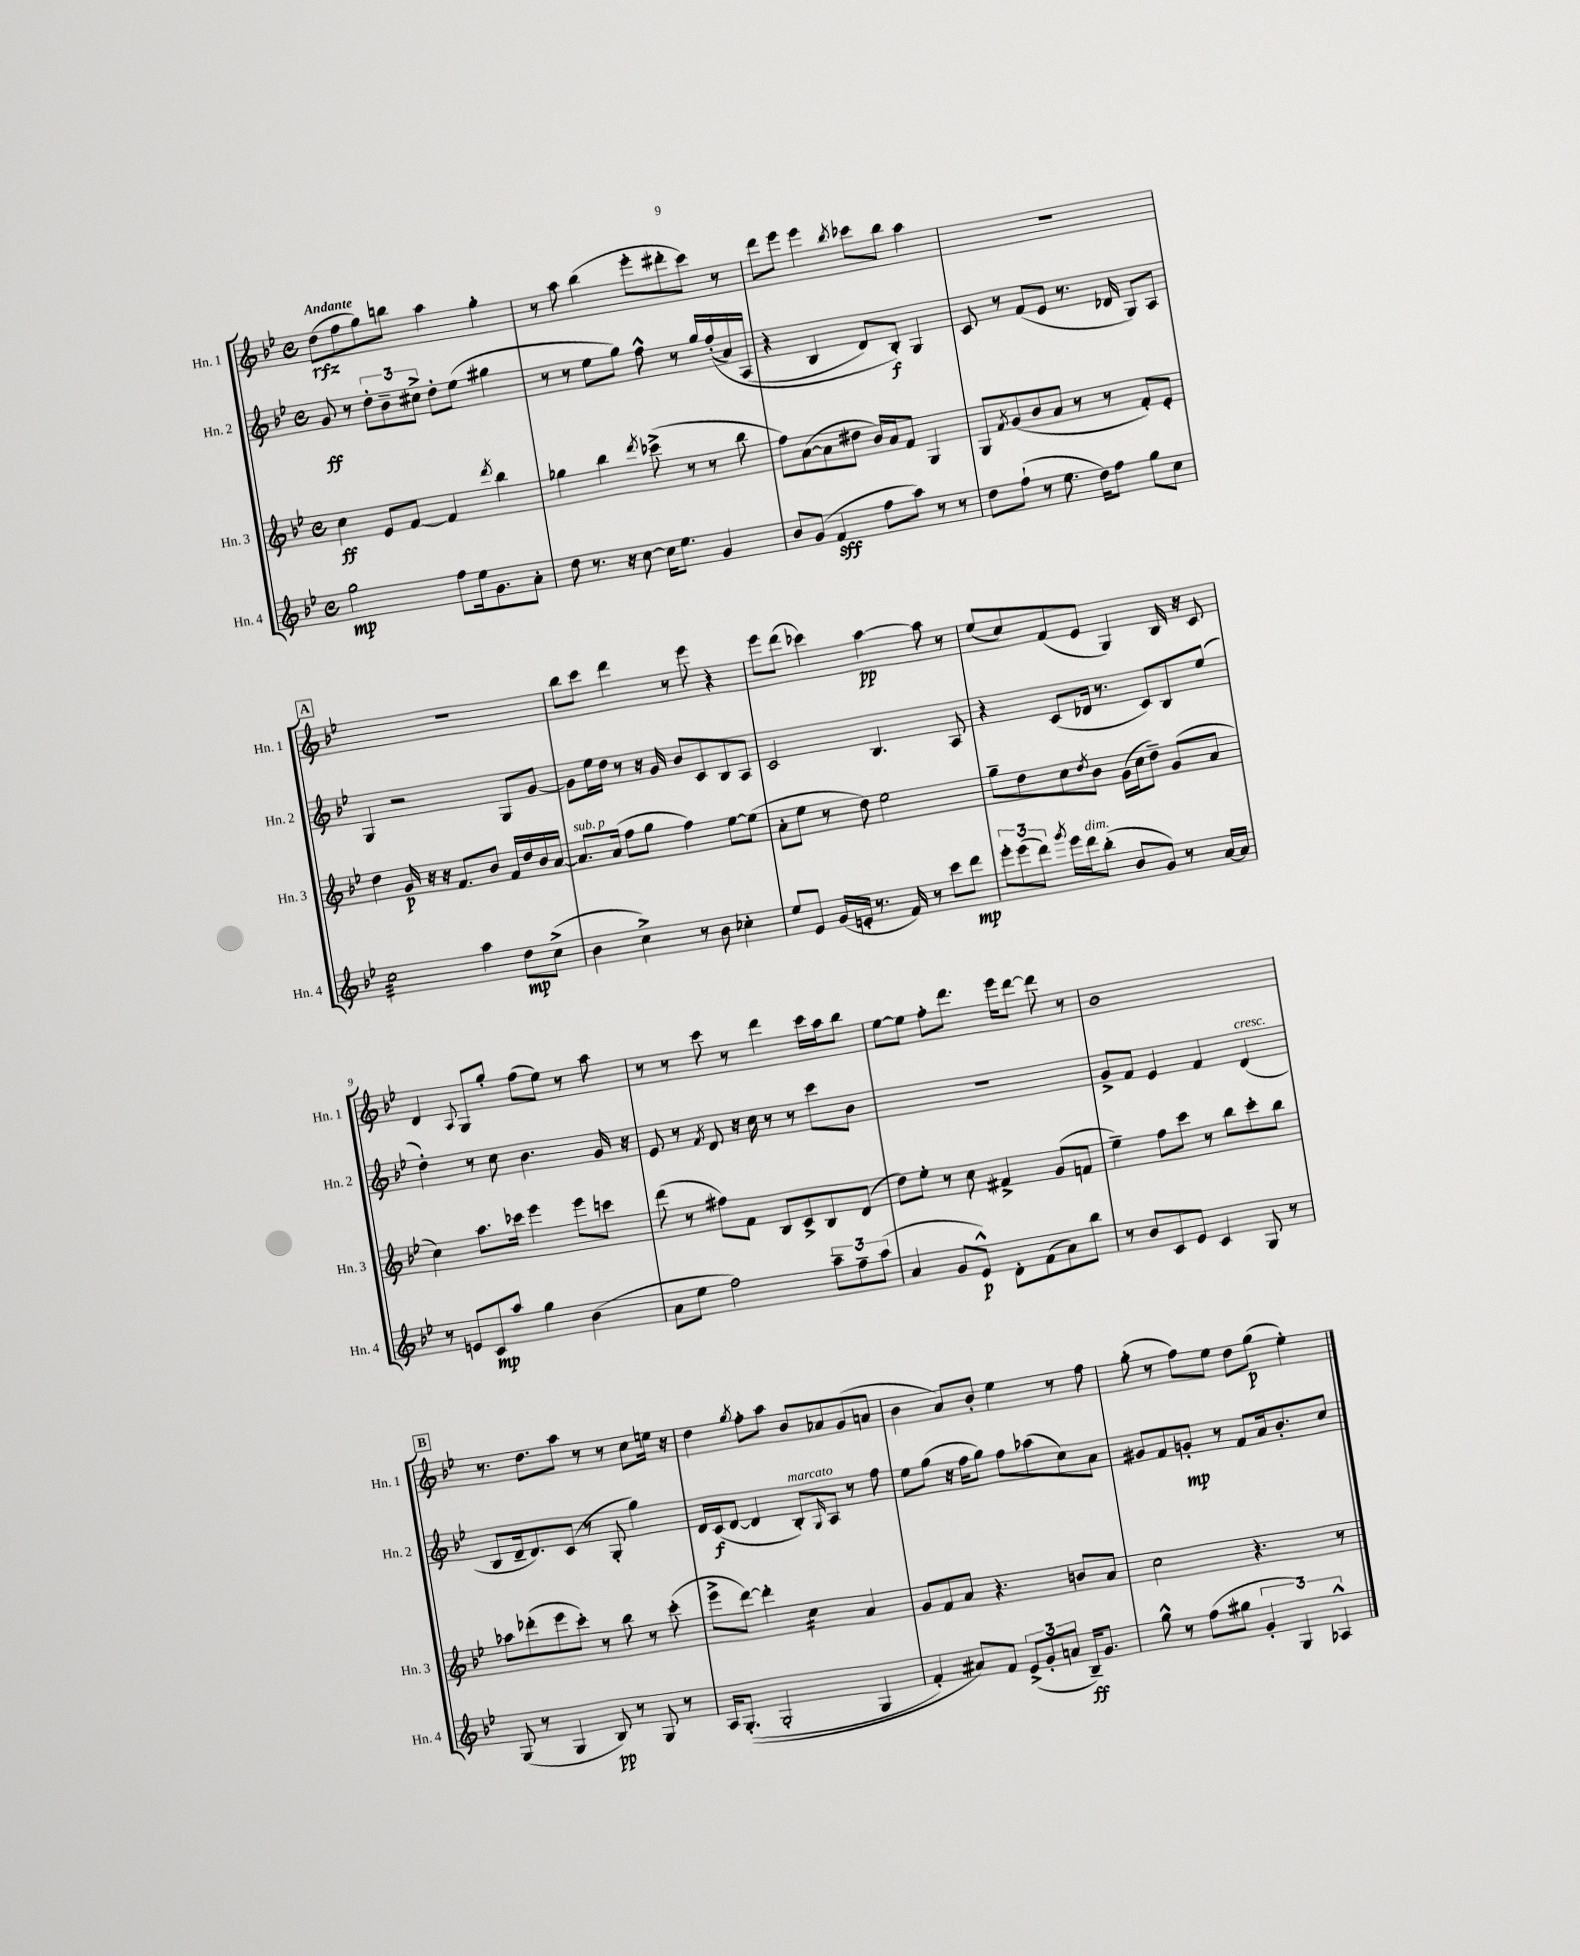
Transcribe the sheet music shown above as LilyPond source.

<<
\new StaffGroup <<
\new Staff = "s0" \with { instrumentName = "Hn. 1" shortInstrumentName = "Hn. 1" } {
    \clef treble \key bes \major \defaultTimeSignature \time 4/4 \tempo "Andante"
    d''8\rfz( f''8 g''8) b''8 a''4 g''4-. |
    r8 a''8 bes''4( ees'''8-. dis'''8-. c'''8) r8 |
    d'''8 ees'''8 ees'''4 \acciaccatura { bes''8 } ces'''8 bes''8 a''4 |
    R1 |
    \mark \markup { \box "A" } R1 |
    bes''8 c'''8 d'''4 r8 ees'''8 r4 |
    ees'''8 d'''8( ces'''4) a''4~\pp a''8 r8 |
    ees''8( c''8) f'8( ees'8 g4) bes16 r16 c'8 |
    d'4 \appoggiatura { a8 } g8 g''8-. f''8( ees''8) r8 a''8 |
    r8 r8 c'''8 r8 d'''4 c'''16 a''16 bes''8 |
    ees''8~ ees''8 f''8-. d'''8. ees'''16 d'''8~ d'''8 r8 |
    bes'1 |
    \mark \markup { \box "B" } r8. d''8. a''8 r8 r8 c''8 e''16 r16 |
    d''4 \acciaccatura { g''8 } f''8-. a''8 bes'8 aes'8 g'8( a'8 |
    bes'4 a'8) bes'8-. ees''4 r8 f''8 |
    g''8-.( r8 f''8) ees''8 d''8 g''8\p( ees''4-.) \bar "|." |
}
\new Staff = "s1" \with { instrumentName = "Hn. 2" shortInstrumentName = "Hn. 2" } {
    \clef treble \key bes \major \defaultTimeSignature \time 4/4
    g'8\ff r8 \tuplet 3/2 { d''8-. bes'8-- cis''8-> } d''8-. ees''8( gis''4 |
    r8 r8 ees''8 g''8) f''8-^ r8 g''16 f''16-.(\( a'16) a16( |
    r4 bes4 d'8) bes8-.\f\) g4 |
    c'8 r8 f'8( ees'8 r8. des'16 g8) a8 |
    \mark \markup { \box "A" } g4 r2 g8 g'8~ |
    g'8 ees''16 d''16 r8 r16 g'16 bes'8 c'8 bes8 a8 |
    c'2 bes4. a8 |
    r4 c'8( des'16 r8. c'8) bes8 ees''8( |
    d''4-.) r8 c''8 bes'4. g'16 r16 |
    ees'8 r8 \acciaccatura { f'8 } d'8 r16 c''16 r8 r8 c'''8 bes'8 |
    r1 |
    g'8-> f'8 ees'4 f'4 d'4^\markup { \italic "cresc." }( |
    \mark \markup { \box "B" } bes8 d'16-- d'8.) c'8( r8 g8-. g''4) |
    d'16 c'16\f( d'8~ d'4 bes8-.^\markup { \italic "marcato" }) \grace { g16 } a8 r8 f''8 |
    ees''8 g''8( r16 f''16 g''8) f''8 aes''8( c''8) a'8 |
    gis'8 f'8 g'8-.\mp r8 f'8 a'16 bes'8.-. c''8 \bar "|." |
}
\new Staff = "s2" \with { instrumentName = "Hn. 3" shortInstrumentName = "Hn. 3" } {
    \clef treble \key bes \major \defaultTimeSignature \time 4/4
    c''4\ff ees'8 f'8~ f'4 \acciaccatura { d'''8 } bes''4 |
    ges''4 bes''4 \acciaccatura { d'''8 } ces'''8->( r8 r8 bes''8 |
    f''8) a'8~( a'8 dis''8 bes'16) a'16 f'8 g4 |
    g8 \acciaccatura { f'8 } g'8( bes'8 a'8 r8 r8 f'8-.) ees'8-. |
    \mark \markup { \box "A" } d''4 g'16\p r16 r16 f'8. bes'8 f'16 d''16 bes'16 a'16~ |
    a'8.^\markup { \italic "sub. p" } a'16( f''8 g''8 f''4) ees''8~ ees''8( |
    a'8-. ees''8 r8 d''8) ees''2 |
    g''8-- d''8 c''8 \acciaccatura { d''8 } bes'8 g'16( c''16 d''8--) g'8( a'8 |
    c''4) a''8. ces'''16 ees'''4 ees'''8 c'''8 |
    d'''8( r8 fis''8) f'8 bes8 c'8-> bes8 d'8( |
    d''8) ees''8-. r8 c''8 fis'4-> g'8( f'8 |
    ees''4--) f''8 c'''8 r8 bes''8 c'''8-. bes''8 |
    \mark \markup { \box "B" } aes''8 des'''8-.( ees'''8 c'''8-.) r8 bes''8 r8 c'''8-.( |
    ees'''8-> d'''8~) d'''4-. c''4:16 a'4 |
    g'8 f'8 a'8 r4. b'8 a'8 |
    c''2 r4. r8 \bar "|." |
}
\new Staff = "s3" \with { instrumentName = "Hn. 4" shortInstrumentName = "Hn. 4" } {
    \clef treble \key bes \major \defaultTimeSignature \time 4/4
    g''2\mp f''8 ees''16 g'8. a'8-. |
    d''8 r8. r16 c''8~ c''16 ees''8. g'4 |
    bes'8 g'8( f'4\sff f''8 a''8) r8 r8 |
    d''8 f''8-!( r8 ees''8. d''16) f''8 g''8 c''8 |
    \mark \markup { \box "A" } c''2:32 a''4 d''8\mp c''8->( |
    bes'4 c''4->) r8 bes'8 ces''4-. |
    ees''8 ees'8 g'16( e'16-. r8. f'16) r8 c'''8 d'''8\mp |
    \tuplet 3/2 { ees'''8-. ees'''8( d'''8) } \acciaccatura { g'''8 } ees'''16 d'''16^\markup { \italic "dim." } bes''8-.( bes'8 g'8) r8 a'16~ a'16 |
    r8 e'8 c'8\mp a''8 g''4 bes'4( |
    a'8 ees''8 f''2) \tuplet 3/2 { a''8-- f''8-- a''8( } |
    a'4 g'8 ees'8-^\p) d'8-. f'8( a'8) bes''8 |
    r8 bes'8 c'8 ees'8 c'4 g8 r8 |
    \mark \markup { \box "B" } g8( r8 g4 bes8\pp) r8 g8 r8 |
    a16 g8.-.(\( g2-. g4 |
    f'4-.) ais'8\) f'8 \tuplet 3/2 { ees'8->( g'8-. a'8 } bes16--\ff) g'8. |
    g''8-^ r8 f''8( gis''8 \tuplet 3/2 { g'4-. g4) aes4-^ } \bar "|." |
}
>>
>>
